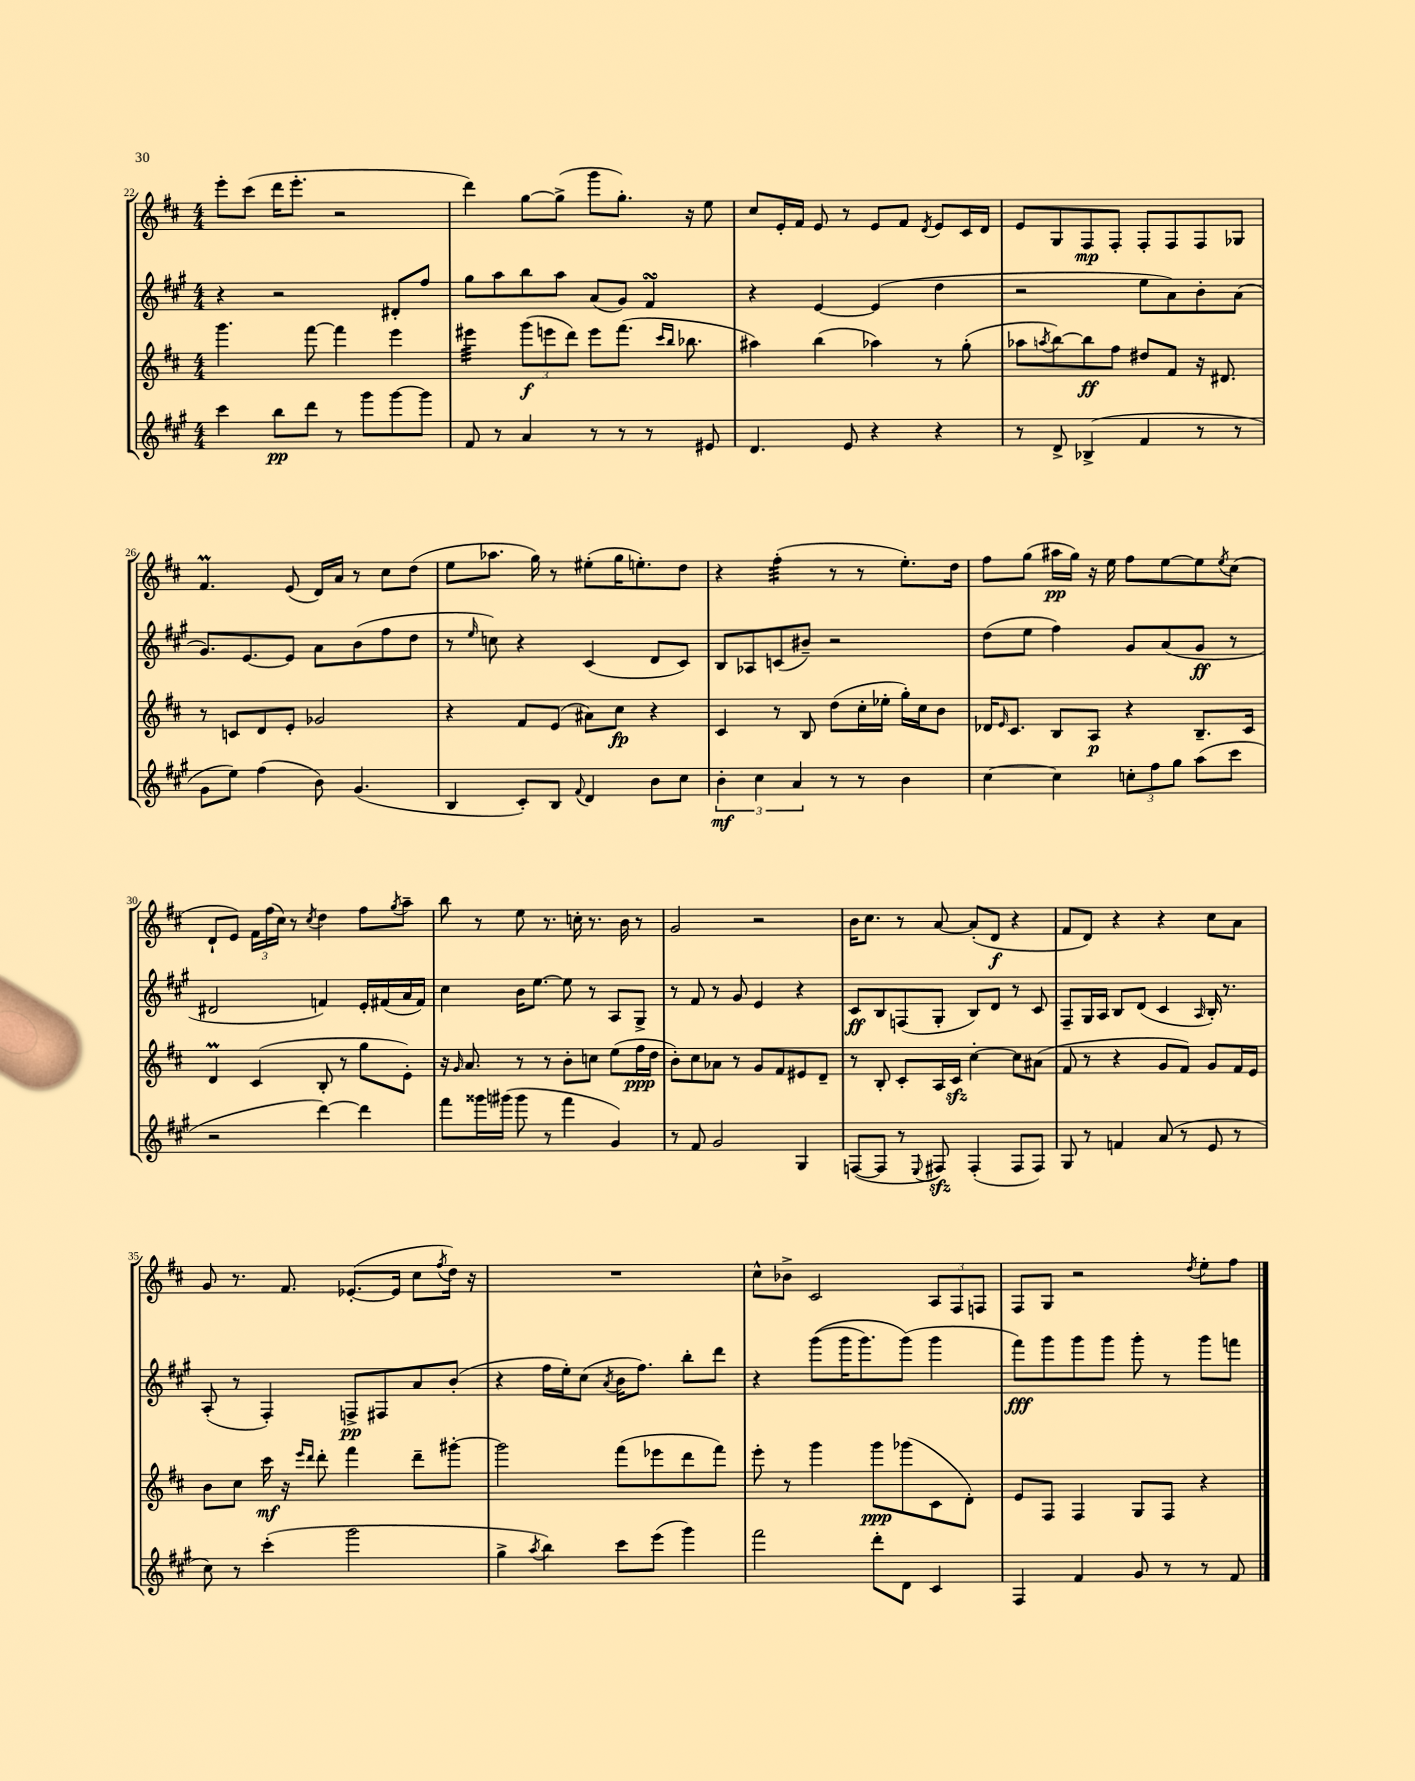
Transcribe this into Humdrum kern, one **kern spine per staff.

**kern	**kern	**kern	**kern
*staff4	*staff3	*staff2	*staff1
*clefG2	*clefG2	*clefG2	*clefG2
*k[f#c#g#]	*k[f#c#]	*k[f#c#g#]	*k[f#c#]
*M4/4	*M4/4	*M4/4	*M4/4
4ccc#	4.ggg	4r	8eee'
.	.	.	(8ccc#
8bb	.	2r	16ddd
.	.	.	8.eee'
8ddd	[8fff#	.	.
8r	4fff#]	.	2r
8ggg#	.	.	.
[8ggg#	4eee	8d#'	.
8ggg#]	.	8ff#	.
=	=	=	=
8f#	4eee#	8gg#	4ddd)
8r	.	8aa	.
4a	(12ggg	8bb	[8gg
.	12eee	.	.
.	.	8aa	(8gg^]
.	12ddd)	.	.
8r	8eee	(8a	8ggg
8r	(8.fff#	8g#)	8.gg')
8r	.	4f#	.
.	16qqccc#	.	.
.	16qqbb	.	.
.	8.bb-	.	16r
8e#	.	.	8ee
=	=	=	=
4.d	4aa#)	4r	8cc#
.	.	.	16e'
.	.	.	16f#
.	(4bb	[4e	8e
8e	.	.	8r
4r	4aa-)	(4e]	8e
.	.	.	8f#
.	.	.	8qd
4r	8r	4dd	8e
.	(8gg'	.	16c#
.	.	.	16d
=	=	=	=
8r	8aa-	2r	8e
.	8qaa	.	.
8d^	[8bb)	.	8G
(4B-^	8bb]	.	8F#
.	8ff#	.	8F#'
4f#	8dd#	8ee	8F#'
.	8f#	8a)	8F#
8r	16r	8b'	8F#
.	8.d#	.	.
8r	.	(8a	8G-
=	=	=	=
8g#	8r	8.g#)	4.f#
8ee)	8c	.	.
.	.	[8.e	.
(4ff#	8d	.	.
.	8e'	8e]	(8e
8b)	2g-	8a	16d)
.	.	.	16a
(4.g#	.	(8b	8r
.	.	8ff#	8cc#
.	.	8dd	(8dd
=	=	=	=
4B	4r	8r	8ee
.	.	16qqee	.
.	.	8cc)	8.aa-
8c#')	8f#	4r	.
.	.	.	16gg)
8B	(8e	.	8r
8qqf#	.	.	.
4d	8a#)	(4c#	(8ee#'
.	8cc#	.	16gg
.	.	.	8.ee')
8b	4r	8d	.
8cc#	.	8c#)	8dd
=	=	=	=
6b'	4c#	8B	4r
.	.	8A-	.
6cc#	.	.	.
.	8r	(8c	(4ff#'
6a	.	.	.
.	8B	8b#~)	.
8r	(8dd	2r	8r
8r	16cc#'	.	8r
.	16ee-'	.	.
4b	16gg')	.	8.ee')
.	16cc#	.	.
.	8b	.	.
.	.	.	16dd
=	=	=	=
[4cc#	16d-	(8dd	8ff#
.	16qqe	.	.
.	8.c#	.	.
.	.	8ee	(8gg
4cc#]	8B	4ff#)	16aa#
.	.	.	16gg)
.	8A	.	16r
.	.	.	16ee
12cc'	4r	8g#	8ff#
12ff#	.	.	.
.	.	(8a	[8ee
12gg#	.	.	.
(8aa	8.B~	8g#	8ee]
.	.	.	8qee
8ccc#	.	8r	(8cc#
.	16c#	.	.
=	=	=	=
2r	4d	2d#	8d`
.	.	.	8e)
.	(4c#	.	24f#
.	.	.	(24ff#
.	.	.	24cc#)
.	.	.	8r
.	.	.	8qcc#
[4ddd)	8B'	4f)	4dd
.	8r	.	.
4ddd]	8gg	16e'	8ff#
.	.	(16f#	.
.	.	.	8qgg
.	8e')	16a	8aa~
.	.	16f#)	.
=	=	=	=
8fff#	16r	4cc#	8bb
.	16qqg	.	.
.	8.a	.	.
16ggg##	.	.	8r
(16ggg#	.	.	.
8ggg#	8r	16b	8ee
.	.	[8.ee	.
8r	8r	.	8.r
4fff#	8b'	8ee]	.
.	.	.	16cc'
.	8cc	8r	8.r
4g#)	(8ee	8A	.
.	.	.	16b
.	16ff#	8G#^	8r
.	16dd	.	.
=	=	=	=
8r	8b')	8r	2g
8f#	8cc#	8f#	.
2g#	8a-	8r	.
.	8r	8g#	.
.	8g	4e	2r
.	8f#	.	.
4G#	8e#	4r	.
.	8d~	.	.
=	=	=	=
([8F	8r	8c#	16b
.	.	.	8.cc#
8F]	8B'	8B	.
8r	8c#'	(8F	8r
8qqE	.	.	.
8F#)	16A	8G#'	[8a
.	16c#	.	.
(4F#'	[4cc#'	8B)	(8a']
.	.	8d	8d
8F#	8cc#]	8r	4r
8F#)	(8a#	8c#	.
=	=	=	=
8G#	8f#	8F#~	8f#
8r	8r	16G#	8d)
.	.	16A	.
4f	4r	8B	4r
.	.	(8d	.
(8a	8g	4c#	4r
8r	8f#)	.	.
.	.	16qqA	.
8e	8g	16B')	8cc#
.	.	8.r	.
8r	16f#	.	8a
.	16e	.	.
=	=	=	=
8cc#)	8b	(8A'	8g
8r	8cc#	8r	8.r
(4ccc#'	16ccc#	4F#')	.
.	16r	.	8.f#
.	16qqeee	.	.
.	16qqddd	.	.
.	8ddd'	.	.
2ggg#	4fff#	8F^	([8.e-'
.	.	8F#	.
.	.	.	16e-]
.	8ddd~	8a	8cc#
.	.	.	8qff#
.	[8ggg#'	(8b'	16dd)
.	.	.	16r
=	=	=	=
4gg#^	2ggg#]	4r	1r
8qaa	.	.	.
4bb)	.	16ff#	.
.	.	16ee')	.
.	.	(8cc#	.
.	.	8qa	.
8ccc#	(8fff#	16b	.
.	.	8.ff#)	.
(8eee	8eee-	.	.
4ggg#)	8ddd	8bb'	.
.	8fff#)	8ddd	.
=	=	=	=
2fff#	8eee'	4r	8cc#^^
.	8r	.	8b-^
.	4ggg	&((8ggg#	2c#
.	.	16ggg#	.
.	.	8.ggg#)	.
8ddd'	8ggg	.	.
8d	(8ggg-	(8ggg#&)	.
4c#	8c#	4ggg#	12A
.	.	.	12F#
.	8d')	.	.
.	.	.	12F
=	=	=	=
4F#	8e	8fff#)	8F#
.	8F#	8ggg#	8G
4f#	4F#	8ggg#	2r
.	.	8ggg#	.
8g#	8G	8ggg#'	.
8r	8F#	8r	.
.	.	.	8qdd
8r	4r	8ggg#	8ee'
8f#	.	8fff	8ff#
==	==	==	==
*-	*-	*-	*-
